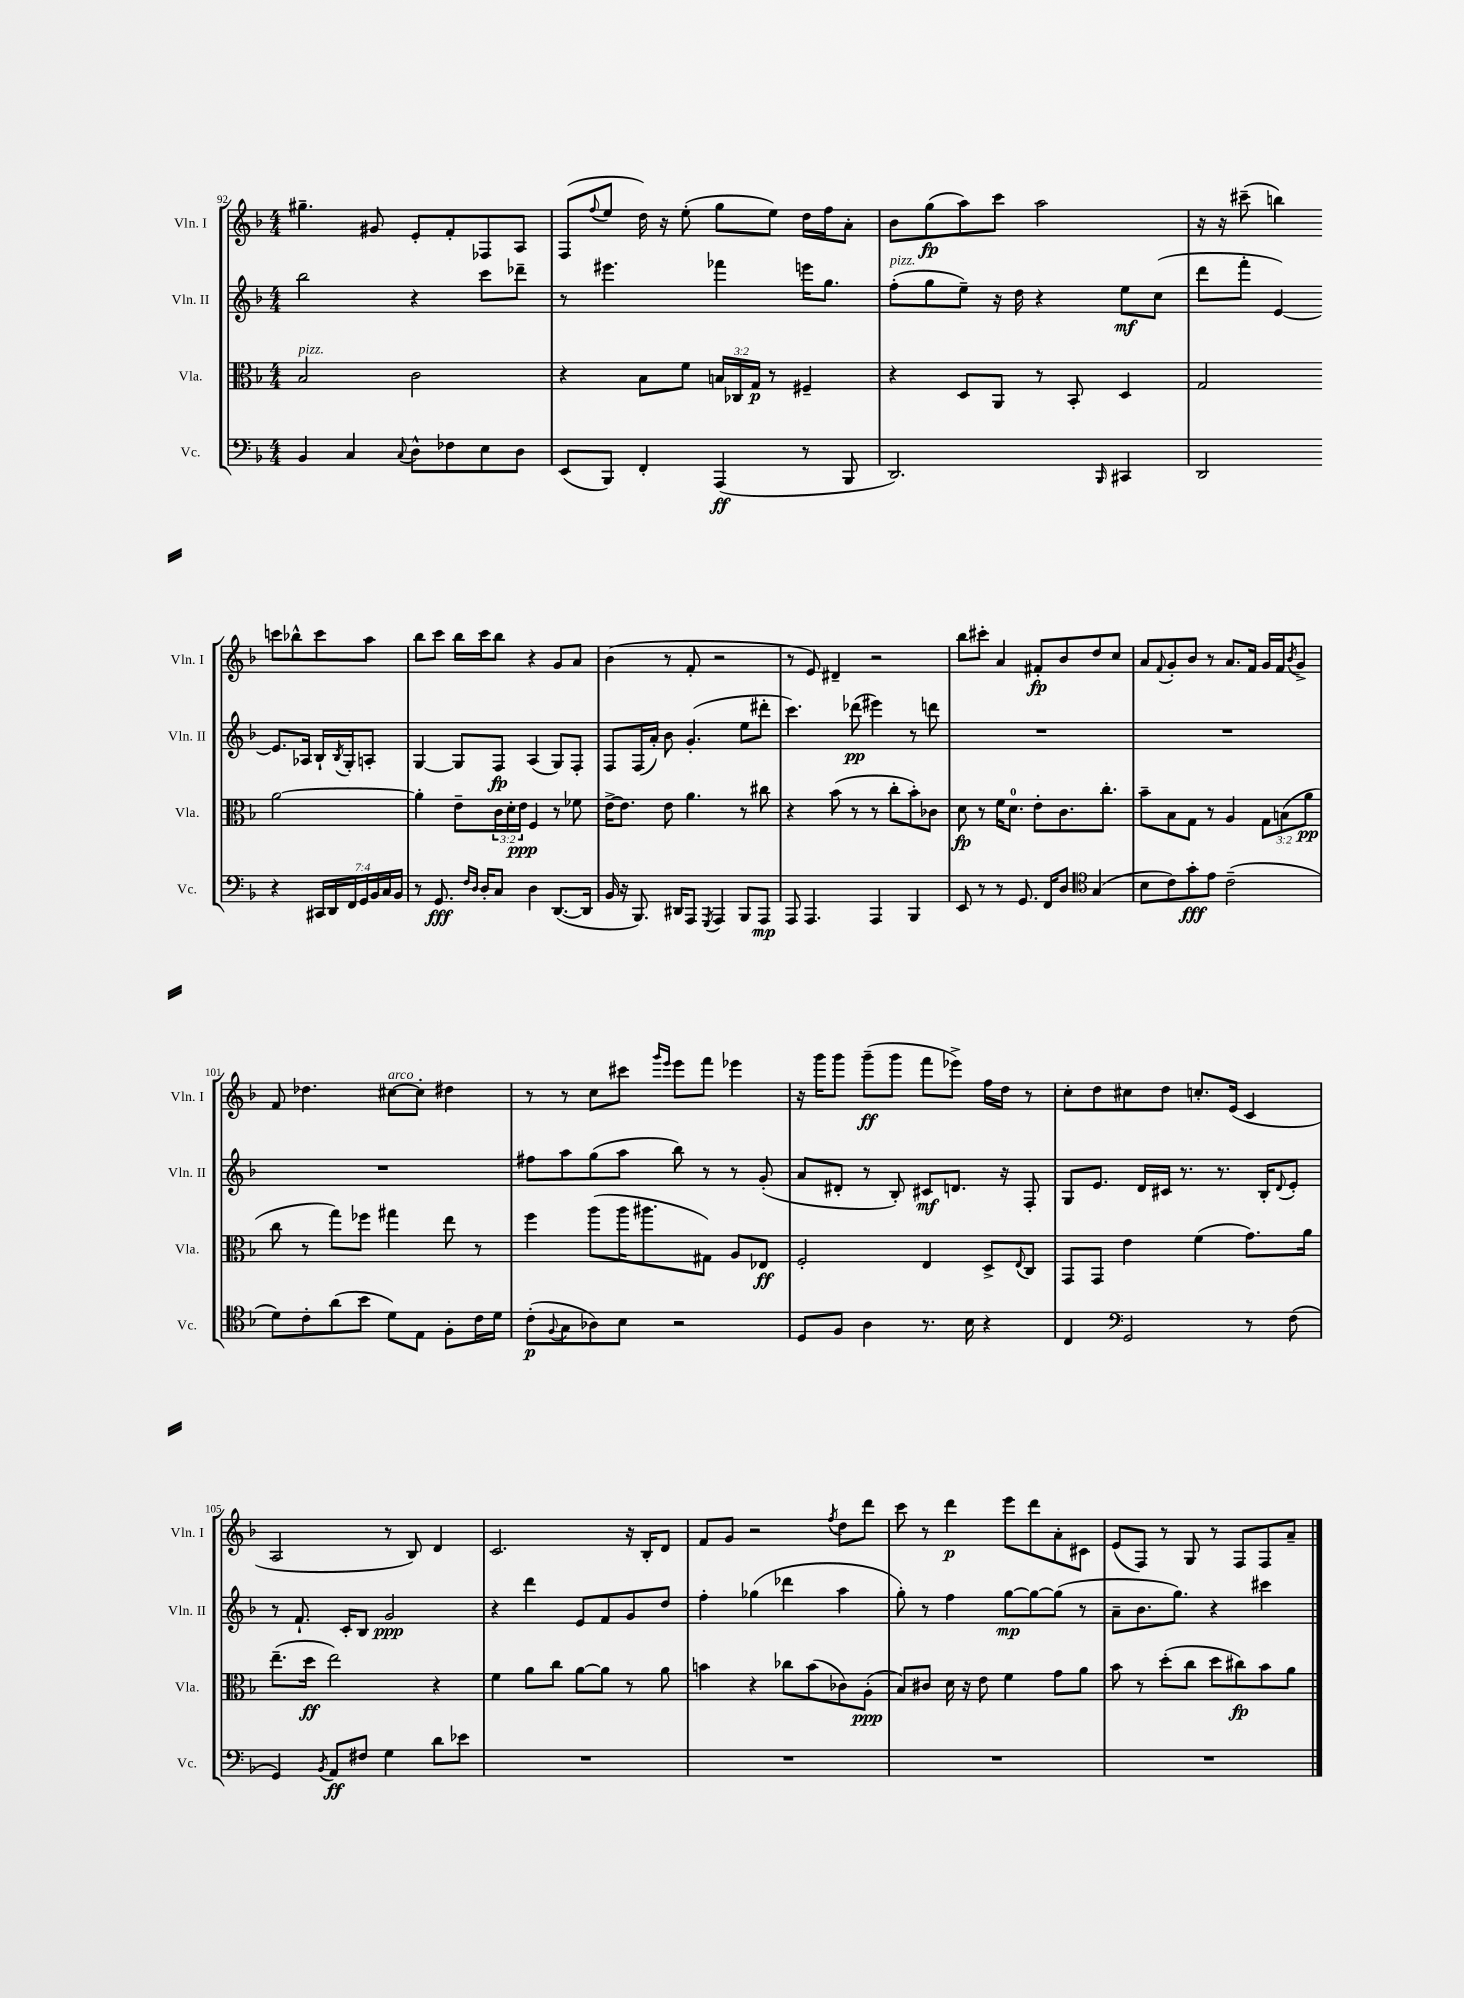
<<
\new StaffGroup <<
\new Staff = "s0" \with { instrumentName = "Vln. I" shortInstrumentName = "Vln. I" } {
    \clef treble \key f \major \numericTimeSignature \time 4/4
    gis''4.-- gis'8 e'8-. f'8-. fes8 a8 |
    f8( \appoggiatura { f''8 } e''8 d''16) r16 e''8-.( g''8 e''8) d''16 f''16 a'8-. |
    bes'8 g''8\fp( a''8) c'''8 a''2 |
    r16 r16 cis'''8--( b''4) c'''8 bes''8-^ c'''8 a''8 |
    bes''8 c'''8 bes''16 c'''16 bes''8 r4 g'8 a'8 |
    bes'4( r8 f'8-. r2 |
    r8 e'8) dis'4-- r2 |
    bes''8 cis'''8-. a'4 fis'8-.\fp bes'8 d''8 c''8 |
    a'8 \appoggiatura { f'8 } g'8-. bes'8 r8 a'8. f'16 g'16 f'16 \acciaccatura { bes'8 } g'8-> |
    f'8 des''4. cis''8~^\markup { \italic "arco" } cis''8-. dis''4 |
    r8 r8 c''8 cis'''8 \grace { g'''16 e'''16 } e'''8 f'''8 ees'''4 |
    r16 g'''16 g'''8 g'''8--\ff( g'''8 f'''8 ees'''8->) f''16 d''16 r8 |
    c''8-. d''8 cis''8 d''8 c''8.-. e'16( c'4 |
    a2 r8 bes8) d'4 |
    c'2. r16 bes16-. d'8 |
    f'8 g'8 r2 \acciaccatura { f''8 } d''8 d'''8 |
    c'''8 r8 d'''4\p e'''8 d'''8 a'8-. cis'8 |
    e'8( f8) r8 g8 r8 f8 f8 a'8-- \bar "|." |
}
\new Staff = "s1" \with { instrumentName = "Vln. II" shortInstrumentName = "Vln. II" } {
    \clef treble \key f \major \numericTimeSignature \time 4/4
    bes''2 r4 c'''8 des'''8-- |
    r8 eis'''4. fes'''4 e'''16 g''8. |
    f''8-.^\markup { \italic "pizz." }( g''8 e''8--) r16 d''16 r4 e''8\mf c''8( |
    d'''8 f'''8-. e'4~) e'8. aes16 bes16-! \acciaccatura { bes8 } g16-. a8-. |
    g4~ g8 f8\fp a4( g8) f8-. |
    f8 f16( a'16-.) bes'8 g'4.-.( e''8 dis'''8-. |
    c'''4.) des'''8\pp( eis'''4) r8 d'''8 |
    R1 |
    R1 |
    R1 |
    fis''8 a''8 g''8( a''8 bes''8) r8 r8 g'8-.( |
    a'8 dis'8-. r8 bes8-.) cis'8\mf d'8. r16 f8-. |
    g8 e'8. d'16 cis'16 r8. r8. bes16-. \appoggiatura { d'8 } e'8-. |
    r8 f'8.-! c'16-. bes8 g'2\ppp |
    r4 d'''4 e'8 f'8 g'8 d''8 |
    f''4-. ges''4( des'''4 a''4 |
    g''8-.) r8 f''4 g''8~\mp g''8~ g''8( r8 |
    a'8-- bes'8. g''8.) r4 cis'''4 \bar "|." |
}
\new Staff = "s2" \with { instrumentName = "Vla." shortInstrumentName = "Vla." } {
    \clef alto \key f \major \numericTimeSignature \time 4/4 \override Staff.TupletNumber.text = #tuplet-number::calc-fraction-text
    bes2^\markup { \italic "pizz." } c'2 |
    r4 bes8 f'8 \tuplet 3/2 { b16 ces16 g16\p } r8 fis4-- |
    r4 d8 a,8 r8 bes,8-. d4 |
    g2 a'2~ |
    a'4-. e'8-- \tuplet 3/2 { c'16 d'16-. e'16\ppp } f4 r8 fes'8 |
    e'16~-> e'8. e'8 a'4. r8 cis''8 |
    r4 bes'8( r8 r8 c''8-. bes'8-.) ces'8 |
    d'8\fp r8 f'16 d'8.-0 e'8-. c'8. c''8.-. |
    bes'8-- bes8 g8 r8 a4 \tuplet 3/2 { g8 b8( a'8\pp } |
    c''8 r8 g''8) fes''8 gis''4 e''8 r8 |
    f''4 a''8( a''16 ais''8. gis8) a8 ees8\ff |
    f2-. e4 d8-> \appoggiatura { e8 } c8 |
    g,8 g,8 e'4 f'4( g'8.) a'16 |
    e''8.--( d''16\ff e''2) r4 |
    f'4 a'8 c''8 a'8~ a'8 r8 a'8 |
    b'4 r4 ces''8 b'8( ces'8) a8-.\ppp( |
    bes8) cis'8 d'16 r16 e'8 f'4 g'8 a'8 |
    bes'8 r8 d''8-.( c''8 d''8 cis''8\fp) bes'8 a'8 \bar "|." |
}
\new Staff = "s3" \with { instrumentName = "Vc." shortInstrumentName = "Vc." } {
    \clef bass \key f \major \numericTimeSignature \time 4/4 \override Staff.TupletNumber.text = #tuplet-number::calc-fraction-text
    bes,4 c4 \appoggiatura { c8 } d8-^ fes8 e8 d8 |
    e,8( bes,,8) f,4-. a,,4\ff( r8 bes,,8 |
    d,2.) \grace { bes,,16 } cis,4 |
    d,2 r4 \tuplet 7/4 { cis,16 d,16 f,16 g,16 bes,16 c16 bes,16 } |
    r8 g,8.\fff \grace { f16 d16 } d16-. c8 d4 d,8.~( d,16 |
    bes,16 r16 bes,,8.) dis,16 a,,8 \acciaccatura { g,,8 } a,,4 bes,,8 a,,8\mp |
    a,,8 a,,4. a,,4 bes,,4 |
    e,8 r8 r8 g,8. f,16 d8 \clef tenor g4( |
    bes8 c'8) g'8-.\fff e'8 c'2--( |
    d'8) c'8-. a'8( bes'8 d'8) e8 f8-. c'16 d'16 |
    c'8-.\p( \appoggiatura { f8 } g8 aes8) bes8 r2 |
    d8 f8 a4 r8. bes16 r4 |
    c4 \clef bass g,2 r8 f8( |
    g,4) \acciaccatura { bes,8 } a,8\ff fis8 g4 d'8 ees'8 |
    R1 |
    R1 |
    R1 |
    R1 \bar "|." |
}
>>
>>
\layout { \context { \Score currentBarNumber = #92 } }
